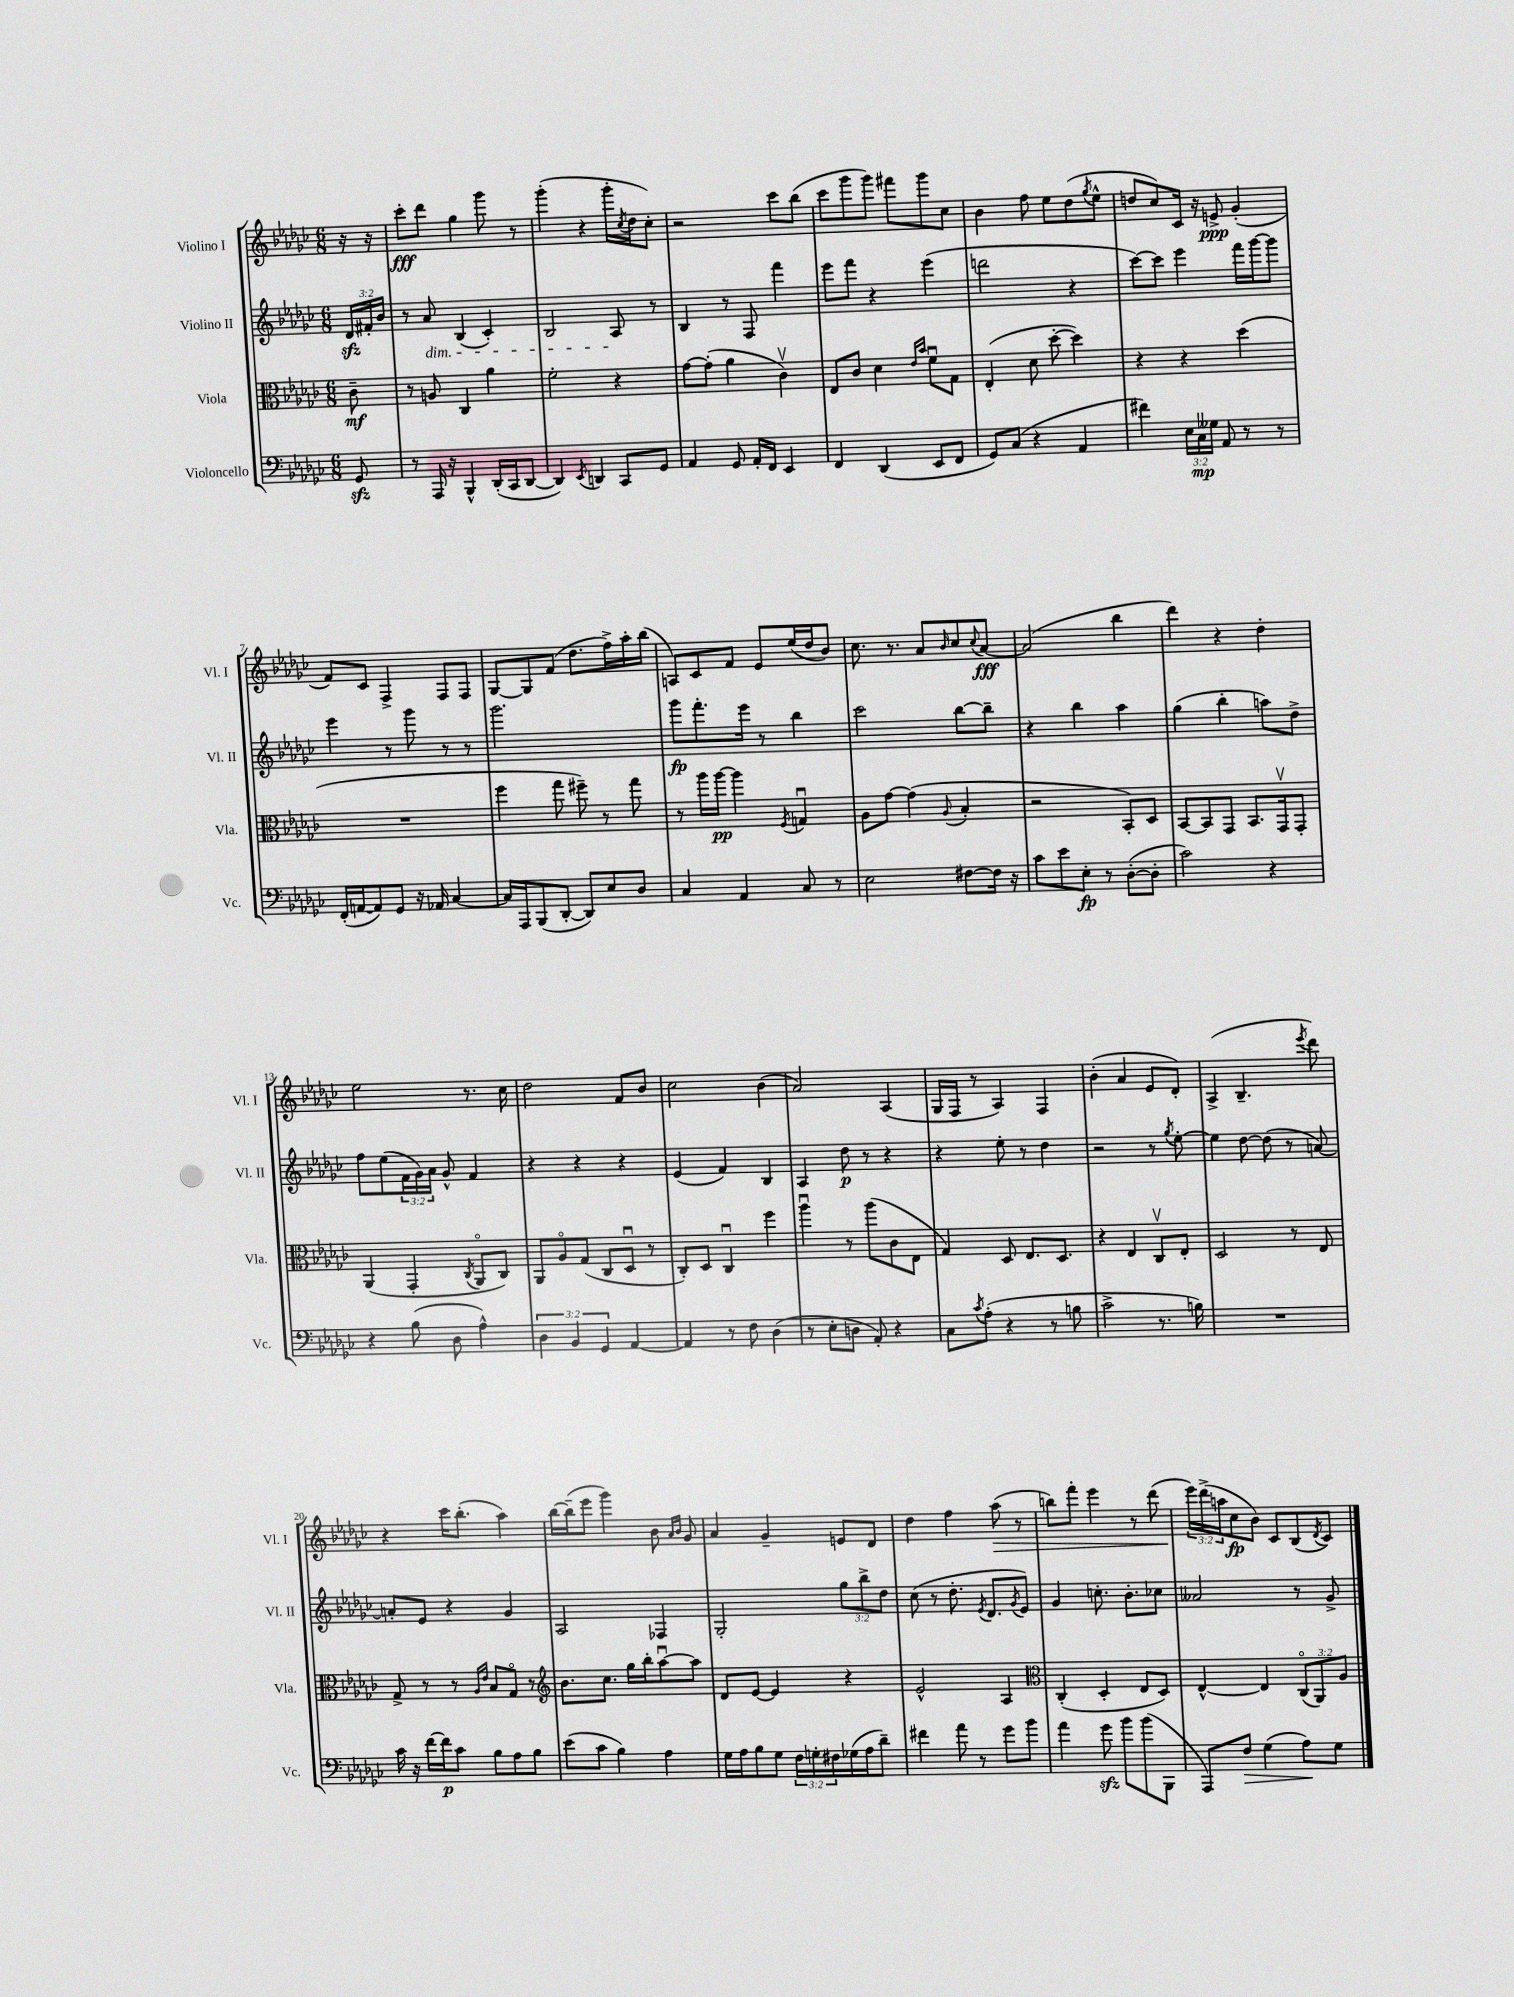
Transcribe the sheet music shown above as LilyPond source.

<<
\new StaffGroup <<
\new Staff = "s0" \with { instrumentName = "Violino I" shortInstrumentName = "Vl. I" } {
    \clef treble \key ges \major \numericTimeSignature \time 6/8 \override Staff.TupletNumber.text = #tuplet-number::calc-fraction-text \partial 8
    r16 r16 |
    ces'''8-.\fff des'''8 ges''4 ges'''8 r8 |
    ges'''4-.( r4 ges'''16-. \acciaccatura { ces''8 } des''16 ces''8-.) |
    r2 ces'''8 bes''8( |
    ces'''8 ges'''8 ges'''8) fis'''8 ges'''8 ces''8 |
    bes'4 f''8 ees''8 des''8( \acciaccatura { ges''8 } ees''8-^ |
    d''8 ces''8) ces'16 r16 e'8->\ppp ges'4-.( |
    f'8) ces'8 f4-> f8 f8 |
    ges8~ ges8 f'8( des''8. f''16->) aes''16-. bes''16( |
    a8) ces'8 f'8 ees'8 ees''16( des''16 bes'8) |
    ces''8. r8. aes'8 \grace { bes'16 } ces''8 \appoggiatura { ces''8 } aes'8~\fff |
    aes'2( bes''4 |
    des'''4) r4 des''4-. |
    ees''2 r8. ces''16 |
    des''2 f'8 bes'8 |
    ces''2 bes'4( |
    aes'2) aes4( |
    ges16 f16 r8 aes4) f4 |
    bes'4-.( aes'4 ees'8 des'8-.) |
    aes4->( bes4.-- \acciaccatura { ees'''8 } des'''8) |
    r4 ces'''16 bes''8.-.( aes''4) |
    bes''16~ bes''16--( ees'''8 ges'''4) bes'8 \grace { aes'16 bes'16 } ges'8 |
    aes'4 ges'4-- e'8 des'8 |
    des''4 f''4 aes''8\>( r8 |
    b''8) f'''8-. ees'''4 r8 des'''8( |
    \tuplet 3/2 { ees'''16\!) des'''16->( a''16 } ces''8\fp bes'8) ces'8 bes8( \acciaccatura { des'8 } ces'8) \bar "|." |
}
\new Staff = "s1" \with { instrumentName = "Violino II" shortInstrumentName = "Vl. II" } {
    \clef treble \key ges \major \numericTimeSignature \time 6/8 \override Staff.TupletNumber.text = #tuplet-number::calc-fraction-text \partial 8
    \tuplet 3/2 { des'16\sfz fis'16-. bes'16 } |
    r8 aes'8\dim bes4( ces'4-.) |
    bes2 aes8\! r8 |
    bes4 r8 f8 f'''4 |
    ees'''8 f'''8 r4 ees'''4( |
    d'''2 r4 |
    ces'''8~) ces'''8 ees'''4 f'''16 ges'''16~ ges'''8 |
    ees'''4 r8 ges'''8 r8 r8 |
    ges'''2. |
    ges'''8\fp f'''8.-. ees'''16 r8 bes''4 |
    ces'''2 bes''8~ bes''8-- |
    r4 bes''4 aes''4 |
    ges''4( bes''4-. a''8) des''8-> |
    f''8 ees''8( \tuplet 3/2 { f'16 ges'16) aes'16 } ges'8-^ f'4 |
    r4 r4 r4 |
    ees'4( f'4) bes4 |
    aes4 des''8\p r8 r4 |
    r4 ees''8-. r8 des''4 |
    r2 r8 \acciaccatura { ges''8 } ees''8~-. |
    ees''4 des''8~ des''8( r8 a'8~) |
    a'8-. ees'8 r4 ges'4 |
    aes2 fes4 |
    ges2-. \tuplet 3/2 { ges''8 bes''8-> des''8 } |
    ces''8( r8 des''8.-. \acciaccatura { ees'8 } des'8. \acciaccatura { ges'8 } ees'8) |
    ges'4 c''8.-. bes'8.-. ces''8 |
    aeses'2 r8 ges'8-> \bar "|." |
}
\new Staff = "s2" \with { instrumentName = "Viola" shortInstrumentName = "Vla." } {
    \clef alto \key ges \major \numericTimeSignature \time 6/8 \override Staff.TupletNumber.text = #tuplet-number::calc-fraction-text \partial 8
    ces'8--\mf |
    r8 a8 ces4 aes'4 |
    f'2-. r4 |
    ges'8~ ges'8-.( aes'4 ces'4\upbow) |
    ees8 ces'8 des'4 \grace { ees'16 bes'16 } f'8\downbow ges8 |
    ees4-.( des'8 des''8~-. des''4) |
    r4 r4 des''4( |
    R2. |
    f''4 ges''8 fis''8--) r8 ges''8 |
    r8 aes''16 aes''16~\pp aes''4 \acciaccatura { f8 } g4\downbow |
    aes8 ges'8~ ges'4( \appoggiatura { aes8 } bes4-. |
    r2 bes,8-.) des8 |
    bes,8~ bes,8 ges,8 bes,8. ges,16\upbow ges,8-. |
    aes,4( ges,4-. \acciaccatura { ces8 } aes,8\flageolet ces8) |
    aes,8 aes8\flageolet ges8( ces8 des8\downbow r8 |
    ces8-.) des8 ces4\downbow f''4 |
    aes''4\downbow r8 aes''8( ces'8 ees8 |
    ges4) des8 ees8. des8. |
    r4 ees4 ces8\upbow ees8-. |
    des2 r8 ees8 |
    ges8-> r8 r8 \grace { aes16 ees'16 } bes8 ges8\flageolet r8 |
    \clef treble bes'8. ces''8. ges''16 bes''16-. aes''8~\downbow aes''8 |
    des'8 ees'8~ ees'4 r4 |
    ees'2-^ aes4 |
    \clef alto ces4-.( des4-. ees8 des8) |
    ees4~-^ ees4 \tuplet 3/2 { ces8\flageolet( aes,8) aes8 } \bar "|." |
}
\new Staff = "s3" \with { instrumentName = "Violoncello" shortInstrumentName = "Vc." } {
    \clef bass \key ges \major \numericTimeSignature \time 6/8 \override Staff.TupletNumber.text = #tuplet-number::calc-fraction-text \partial 8
    ges,8\sfz |
    r8 aes,,16 r16 bes,,4-^ des,16-.( ces,16 des,8~ |
    des,4) \acciaccatura { ees,8 } d,4 ces,8 ges,8 |
    aes,4 ges,8 aes,16-. f,16 ees,4 |
    f,4 des,4( ees,8 f,8 |
    ges,8) ces8( r4 aes,4 |
    fis'4) \tuplet 3/2 { ees16 ces16\mp geses16 } aes,8 r8 r8 |
    f,16-.( a,16~ a,8) ges,8 r16 aes,16 ces4~ |
    ces16 aes,,16 bes,,8( des,8~-. des,8) ees8 des8 |
    ces4 aes,4 ces8 r8 |
    ees2 fis8~ fis16 r16 |
    ces'8 ees'8 ees8-.\fp r8 des8~-.( des8-. |
    ces'2) r4 |
    r4 bes8( des8 aes4-^) |
    \tuplet 3/2 { des4 bes,4 ges,4 } aes,4~ |
    aes,4 r8 f8 des4( |
    r8 ees8-. d8 aes,8-.) r4 |
    ces8 \acciaccatura { ces'8 } aes8-.( r4 r8 b8 |
    ces'2-> r8. b16) |
    R2. |
    ces'16 r16 f'16~ f'16\p ces'8 bes8 aes8 bes8 |
    ees'8( ces'8 bes4) aes4 |
    ges16 aes16 bes8 ges8 \tuplet 3/2 { f16 g16-. fis16 } ges16( aes16 des'8--) |
    fis'4 aes'8 r8 ges'8 bes'8 |
    aes'4 ges'8\sfz bes'8 bes'8( bes,,8 |
    aes,,8) f8\> ges4( aes8\!) ges8 \bar "|." |
}
>>
>>
